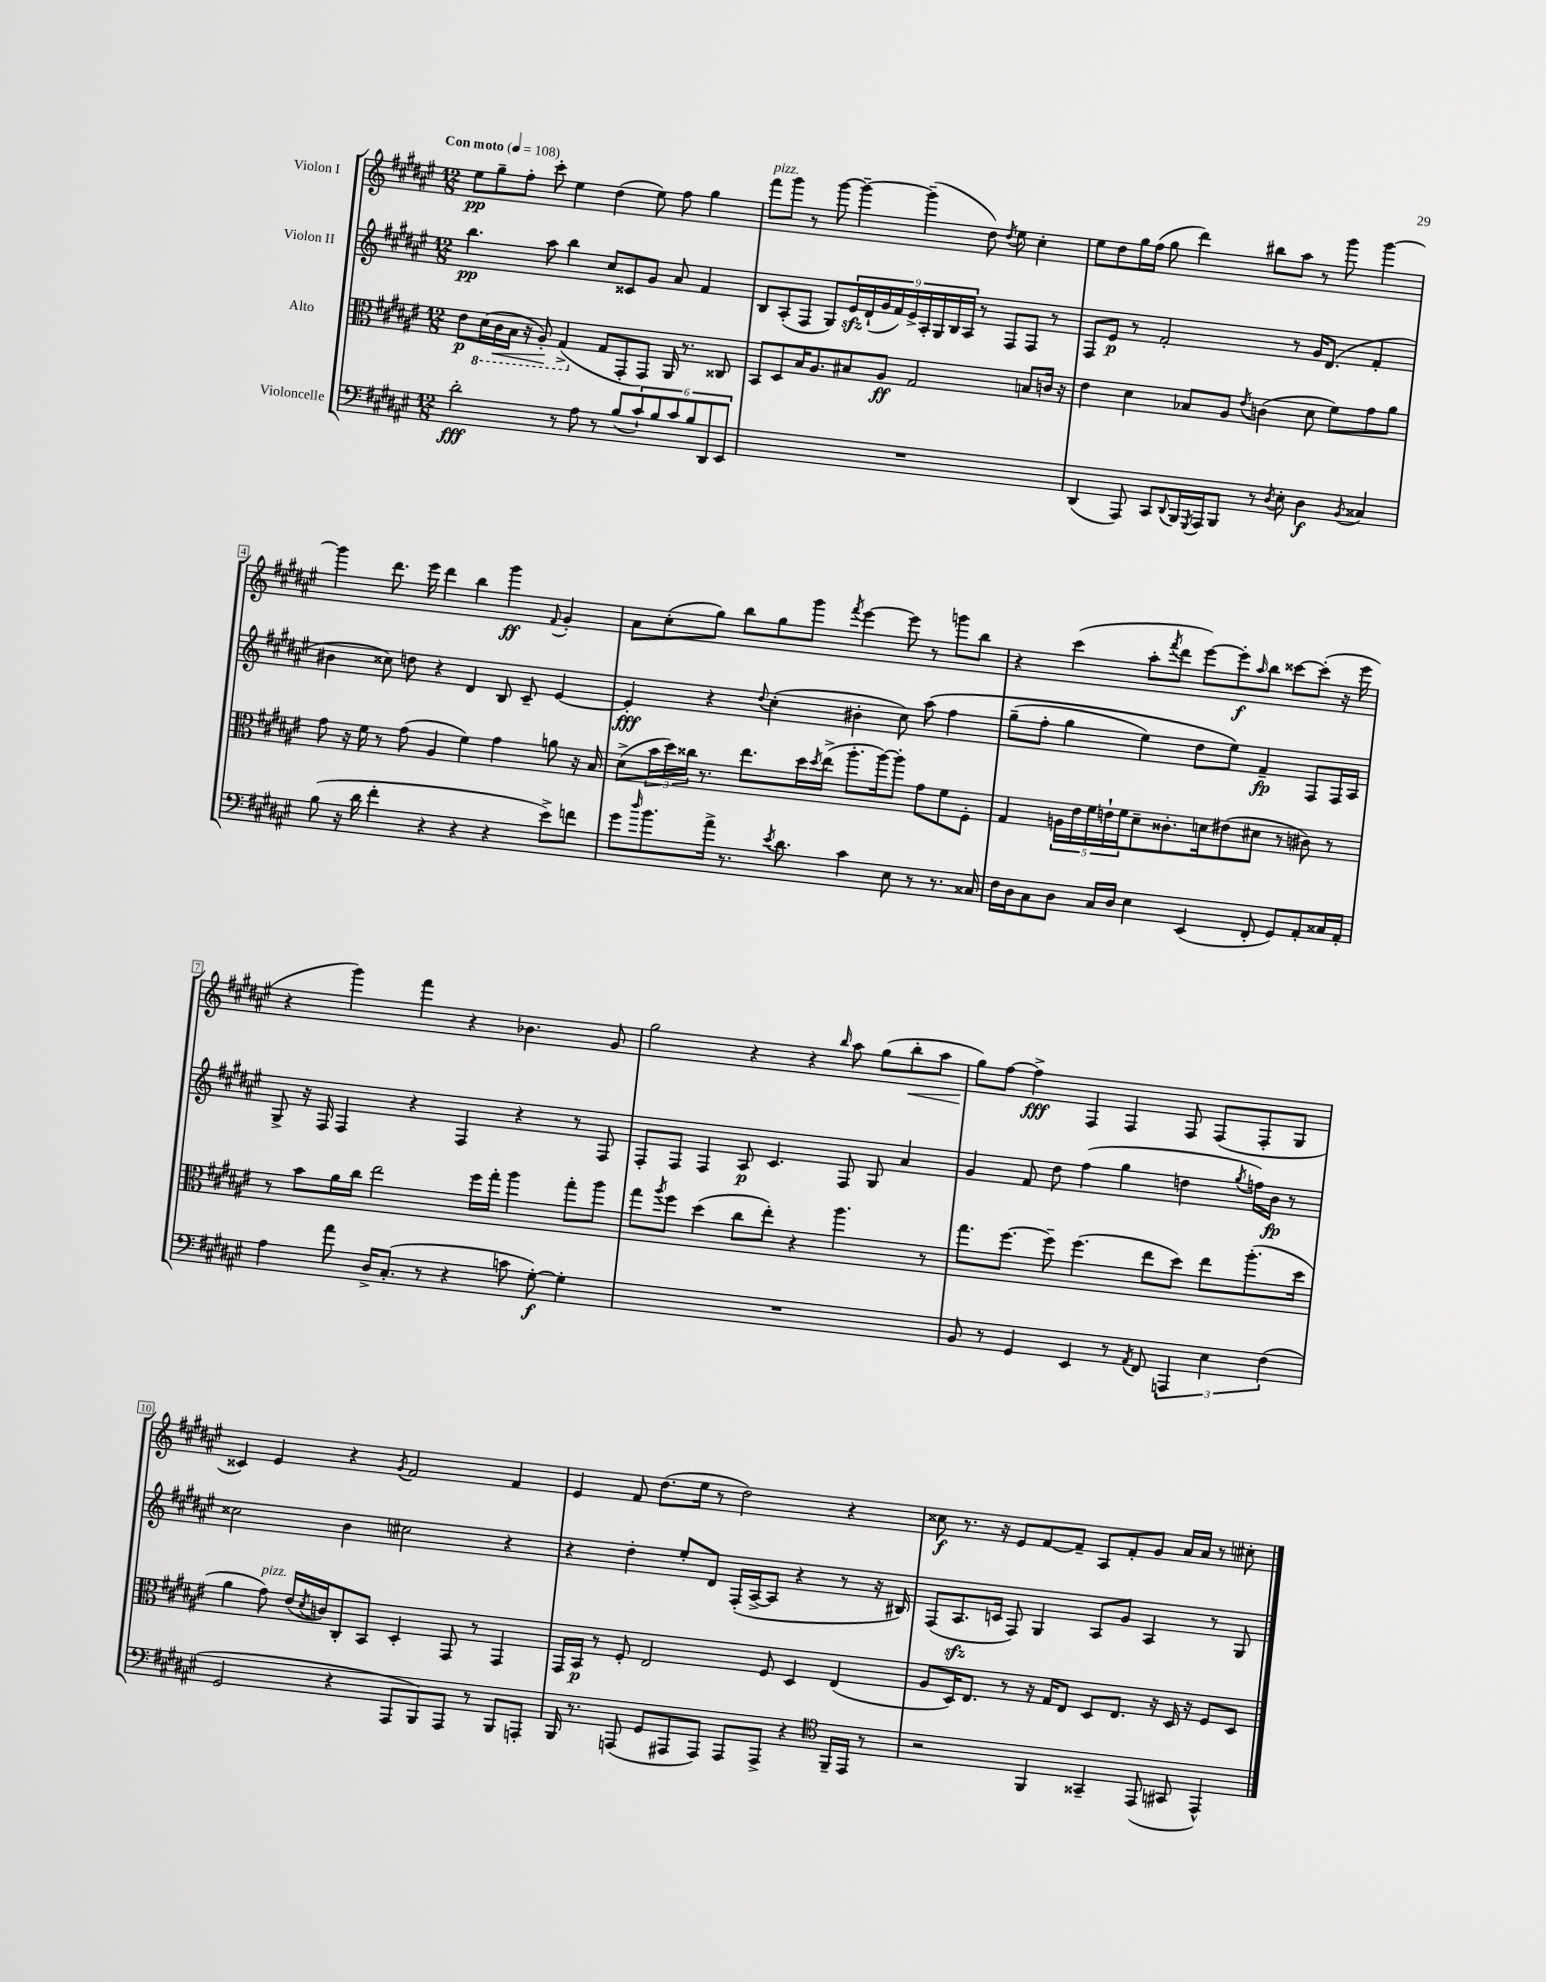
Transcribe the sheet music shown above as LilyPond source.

<<
\new StaffGroup <<
\new Staff = "s0" \with { instrumentName = "Violon I" } {
    \clef treble \key fis \major \numericTimeSignature \time 12/8 \tempo "Con moto" 4 = 108
    eis''8\pp gis''8-- fis''8-. cis'''8-. eis''4 dis''4( eis''8) fis''8 gis''4 |
    fis'''8^\markup { \italic "pizz." } gis'''8 r8 gis'''8~ gis'''4~-- gis'''4--( dis''8) \acciaccatura { dis''8 } eis''8 cis''4-. |
    eis''8 dis''8 gis''16 fis''16( gis''8 dis'''4) bis''8 ais''8 r8 gis'''8 gis'''4~ |
    gis'''4 dis'''8. eis'''16 dis'''4 b''4 gis'''4\ff \appoggiatura { fis'8 } gis'4-. |
    ais'8 cis''8-.( gis''8) b''8 gis''8 gis'''8 \acciaccatura { fis'''8 } eis'''4~ eis'''8 r8 g'''8 b''8 |
    r4 cis'''4( ais''8-. \acciaccatura { fis'''8 } dis'''8 eis'''8~) eis'''8-.\f \grace { ais''16 } b''8 cisis'''8~ cisis'''8-.( r16 eis'''16 |
    r4 gis'''4) fis'''4 r4 bes'4. gis'8 |
    gis''2 r4 r4 \grace { b''16 } ais''8 gis''8( b''8-.\< ais''8 |
    gis''8\!) fis''8~ fis''4->\fff fis4 fis4 fis8 fis8( fis8-. gis8 |
    cisis'4) eis'4 r4 \acciaccatura { gis'8 } fis'2 fis'4 |
    eis'4 fis'8 dis''8.( eis''16 r8 dis''2) r4 |
    cisis''8\f r8. r16 eis'8 fis'8~ fis'8-- ais8 fis'8-. gis'8 ais'16 ais'16 r8 cis''8-. \bar "|." |
}
\new Staff = "s1" \with { instrumentName = "Violon II" } {
    \clef treble \key fis \major \numericTimeSignature \time 12/8
    b''4.\pp ais''8 b''4 cis''8 cisis'8 gis'8 ais'8 fis'4 |
    b8 ais8-.( fis8 gis8) \tuplet 9/8 { eis'16\sfz dis'16-!( gis'16 fis'16) eis'16-> ais16-. gis16 b16 ais16 } r8 fis8 fis8 r8 |
    fis8 eis'8\p r8 fis'2-. r8 gis'16 dis'8.( fis'4-. |
    bis'4 cisis''8) d''8 r4 dis'4 b8 cis'8-- eis'4~ |
    eis'4-.\fff r4 \appoggiatura { dis''8 } cis''4-.( bis'4-. cis''8) ais''8\( fis''4 |
    gis''8--( fis''8-. gis''4 eis''4) dis''8 eis''8\) fis'4--\fp fis8 fis16 ais16 |
    gis8-> r16 fis16 fis4 r4 fis4 r4 r8 fis8 |
    fis8-. fis8 fis4 ais8\p cis'4. fis8 gis8 ais'4 |
    gis'4 fis'8 dis''8 fis''4( gis''4 d''4 \acciaccatura { gis''8 } f''16) b'16\fp r8 |
    cisis''2 b'4 cis''2 r4 |
    r4 dis''4-. eis''8-. dis'8 fis16-.( ais16~-> ais8 r4 r8 r16 bis16) |
    fis8( ais8.\sfz c'16 fis8) gis4 ais8 gis'8 ais4 r8 gis8 \bar "|." |
}
\new Staff = "s2" \with { instrumentName = "Alto" } {
    \clef alto \key fis \major \numericTimeSignature \time 12/8
    eis'8\p \ottava #-1 dis16( cis16\< b,16 r16 ais,8-.\!) gis,4->( \ottava #0 gis8 gis,8-. gis,8) ais,16 r8. cisis8 |
    b,8 dis8 b16 ais8. bis8 ais8\ff gis2 b8 c'16 r16 |
    eis'4 dis'4 bes8 ais8 \acciaccatura { eis'8 } c'4( dis'8 fis'8) gis'8 ais'8 |
    gis'8 r16 fis'16 r8 gis'8( ais4 fis'4) gis'4 a'8 r16 b16 |
    dis'8->( \tuplet 3/2 { b'16 dis''16) cisis''16 } r8. eis''8. dis''16 \acciaccatura { dis''8 } eis''16->( ais''8.-. ais''16~) ais''8-. gis'8 fis'8 fis8-. |
    gis4 \tuplet 5/4 { a16 eis'16 fis'16 e'16-! fis'16 } dis'8-- cisis'8.-. d'16 eis'8( dis'8 r8 cis'8) r8 |
    r8 b'8 ais'16 cis''16 eis''2 fis''16 gis''16-. ais''4 gis''8-. ais''8 |
    gis''8 \acciaccatura { ais''8 } fis''8 dis''4( cis''8 eis''8-.) r4 ais''4. r8 |
    gis''8. fis''8.~ fis''8-- fis''4.( eis''8 dis''8) eis''8 ais''8.-.( dis''16 |
    ais'4 gis'8^\markup { \italic "pizz." }) eis'16( \acciaccatura { dis'8 } c'16) cis8-. b,8 dis4-. gis,8 r8 gis,4 |
    gis,16 b,16\p r8 fis8-. eis2 fis8 dis4 eis4( |
    ais8 dis16) eis8. r8 r16 gis16 eis8 dis8 eis8. r16 dis16 r16 fis8 dis8 \bar "|." |
}
\new Staff = "s3" \with { instrumentName = "Violoncelle" } {
    \clef bass \key fis \major \numericTimeSignature \time 12/8
    dis'2-.\fff r8 ais8 r8 b8( \tuplet 6/4 { cis'8-!) b8 cis'8 b8 dis,8 eis,8 } |
    R1. |
    dis,4( ais,,8) cis,8 \appoggiatura { dis,8 } b,,16 \acciaccatura { gis,,8 } ais,,16 b,,8 r8 \acciaccatura { dis8 } eis8-. dis4\f \acciaccatura { b,8 } cisis4 |
    b8( r16 dis'16 fis'4-. r4 r4 r4 eis'8->) f'8 |
    gis'8 \grace { dis''16 } b'8. ais'16-> r8. \acciaccatura { eis'8 } dis'8. cis'4 eis8 r8 r8. cisis16 |
    fis16 dis16 cis8 dis8 cis16 dis16 eis4 eis,4( fis,8-. gis,8) ais,8-. cisis16 ais,16-. |
    ais4 ais'8 dis16-> cis8.-.( r8 r4 c'8 gis8~-.\f) gis4-. |
    R1. |
    b,8 r8 gis,4 eis,4 r8 \acciaccatura { ais,8 } fis,8 \tuplet 3/2 { a,,4 eis4 fis4( } |
    gis,2 r4 ais,,8 b,,8) ais,,8 r8 b,,8 a,,8-. |
    b,,16 r8. a,,8( gis,8 ais,,8 ais,,8) ais,,8 ais,,8-> r4 \clef tenor fis,16-- eis,16 r8 |
    r2 fis,4 gisis,4-- eis,8( gis,8 eis,4-^) \bar "|." |
}
>>
>>
\layout { \context { \Score \override BarNumber.stencil = #(make-stencil-boxer 0.1 0.3 ly:text-interface::print) } }
